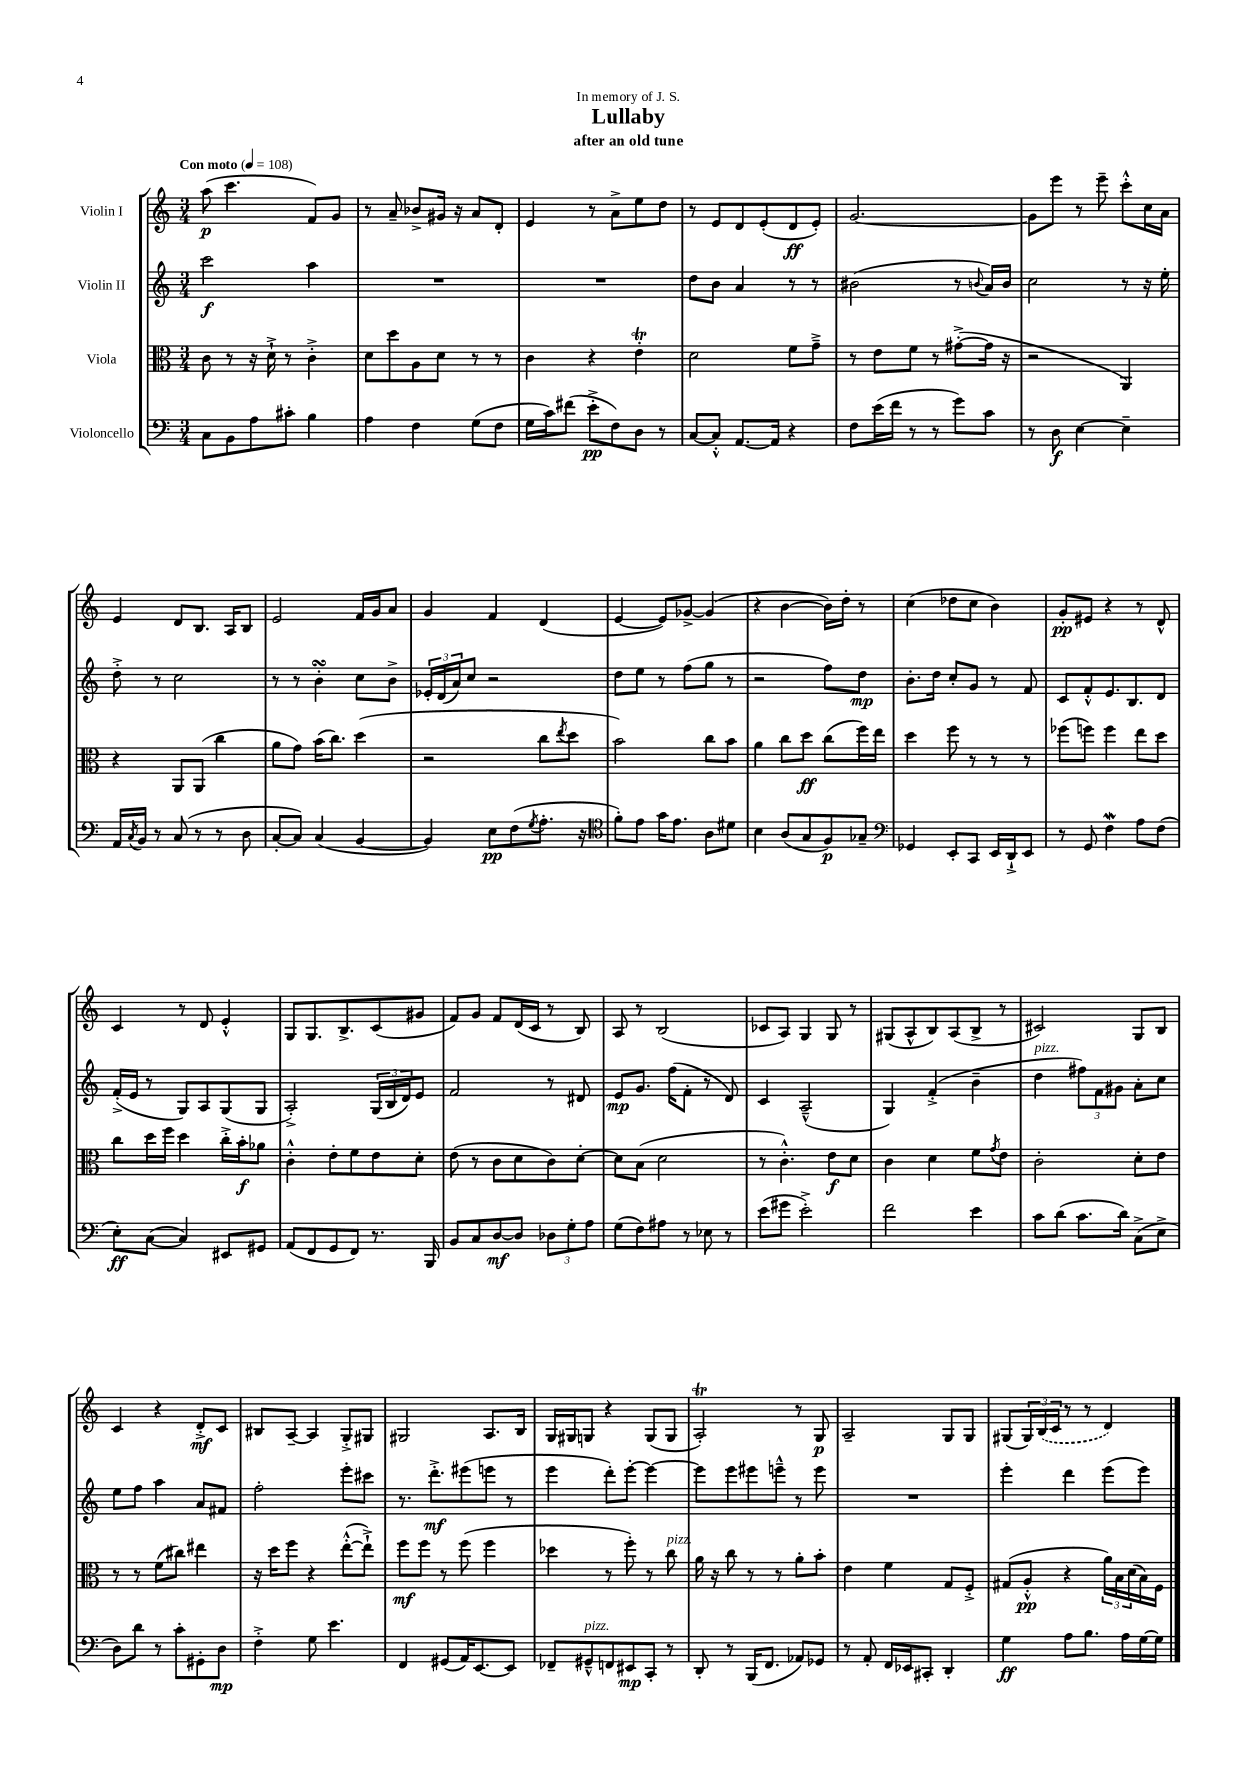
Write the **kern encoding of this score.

**kern	**dynam	**kern	**dynam	**kern	**dynam	**kern	**dynam
*part4	*part4	*part3	*part3	*part2	*part2	*part1	*part1
*staff4	*staff4	*staff3	*staff3	*staff2	*staff2	*staff1	*staff1
*I"Violoncello	*	*I"Viola	*	*I"Violin II	*	*I"Violin I	*
*clefF4	*	*clefC3	*	*clefG2	*	*clefG2	*
*k[]	*	*k[]	*	*k[]	*	*k[]	*
*M3/4	*	*M3/4	*	*M3/4	*	*M3/4	*
*MM108	*	*MM108	*	*MM108	*	*MM108	*
=1	=1	=1	=1	=1	=1	=1	=1
!	!	!	!	!	!	!LO:TX:a:B:t=Con moto	!
8C\L	.	8c\	.	2ccc\	f	(8aa\	p
8BB\	.	8r	.	.	.	4.ccc\	.
8A\	.	16r	.	.	.	.	.
.	.	16d`^\	.	.	.	.	.
8c#X'\J	.	8r	.	.	.	.	.
4B\	.	4c'^\	.	4aa\	.	8f/L)	.
.	.	.	.	.	.	8g/J	.
=2	=2	=2	=2	=2	=2	=2	=2
4A\	.	8d\L	.	2.r	.	8r	.
.	.	8dd\	.	.	.	8a~/	.
4F\	.	8A\	.	.	.	8b-X^/L	.
.	.	8d\J	.	.	.	16g#X/Jk	.
.	.	.	.	.	.	16r	.
(8G\L	.	8r	.	.	.	8a/L	.
8F\J	.	8r	.	.	.	8d'/J	.
=3	=3	=3	=3	=3	=3	=3	=3
16G\LL	.	4c\	.	2.r	.	4e/	.
16c\J)	.	.	.	.	.	.	.
(8f#X\J	.	.	.	.	.	.	.
8e'^\L	pp	4r	.	.	.	8r	.
8F\)	.	.	.	.	.	8a^\L	.
8D\J	.	4et'\	.	.	.	8ee\	.
8r	.	.	.	.	.	8dd\J	.
=4	=4	=4	=4	=4	=4	=4	=4
[8C/L	.	2d\	.	8dd\L	.	8r	.
8C'^^/J]	.	.	.	8b\J	.	8e/L	.
[8.AA/L	.	.	.	4a/	.	8d/	.
.	.	.	.	.	.	(8e'/	.
16AA/Jk]	.	.	.	.	.	.	.
4r	.	8f\L	.	8r	.	8d/	ff
.	.	8g~^\J	.	8r	.	8e'/J)	.
=5	=5	=5	=5	=5	=5	=5	=5
8F\L	.	8r	.	(2b#X\	.	[2.g/	.
(16e\L	.	8e\L	.	.	.	.	.
16f\JJ	.	.	.	.	.	.	.
8r	.	8f\J	.	.	.	.	.
8r	.	8r	.	.	.	.	.
8g\L)	.	([8g#X'^\L	.	8r	.	.	.
.	.	.	.	8qqbn/	.	.	.
8c\J	.	16g#\Jk]	.	16a/LL)	.	.	.
.	.	16r	.	16b/JJ	.	.	.
=6	=6	=6	=6	=6	=6	=6	=6
8r	.	2r	.	2cc\	.	8g\L]	.
8D\	f	.	.	.	.	8eee\J	.
[4E\	.	.	.	.	.	8r	.
.	.	.	.	.	.	8eee~\	.
4E~\]	.	4AA/)	.	8r	.	8ccc'^^\L	.
.	.	.	.	16r	.	16cc\L	.
.	.	.	.	16ee'\	.	16a\JJ	.
!!LO:LB:g=z
=7	=7	=7	=7	=7	=7	=7	=7
16AA/LL	.	4r	.	8dd'^\	.	4e/	.
8qC/	.	.	.	.	.	.	.
16BB/JJ	.	.	.	.	.	.	.
8r	.	.	.	8r	.	.	.
(8C/	.	8AA/L	.	2cc\	.	8d/L	.
8r	.	(8AA/J	.	.	.	8.B/J	.
8r	.	4cc\	.	.	.	.	.
.	.	.	.	.	.	16A/KL	.
8D\	.	.	.	.	.	8B/J	.
=8	=8	=8	=8	=8	=8	=8	=8
[8C'/L	.	8a\L	.	8r	.	2e/	.
8C/J])	.	8g\J)	.	8r	.	.	.
(4C/	.	(16b\KL	.	4bsSsS'\	.	.	.
.	.	8.cc\J)	.	.	.	.	.
[4BB/	.	(4dd\	.	8cc\L	.	16f/LL	.
.	.	.	.	.	.	16g/J	.
.	.	.	.	8b^\J	.	8a/J	.
=9	=9	=9	=9	=9	=9	=9	=9
4BB/])	.	2r	.	24e-X'/LL	.	4g/	.
.	.	.	.	(24d/	.	.	.
.	.	.	.	24a/J)	.	.	.
.	.	.	.	8cc/J	.	.	.
8E\L	pp	.	.	2r	.	4f/	.
(8F\	.	.	.	.	.	.	.
8qG/	.	.	.	.	.	.	.
8.A'\J	.	8cc\L	.	.	.	(4d/	.
.	.	8qee/	.	.	.	.	.
.	.	8dd\J	.	.	.	.	.
16r	.	.	.	.	.	.	.
=10	=10	=10	=10	=10	=10	=10	=10
*clefC4	*	*	*	*	*	*	*
8f'\L)	.	2b\)	.	8dd\L	.	[4e/	.
8e\J	.	.	.	8ee\J	.	.	.
16g\KL	.	.	.	8r	.	8e/L])	.
8.e\J	.	.	.	.	.	.	.
.	.	.	.	(8ff\L	.	[8g-X^/J	.
8A\L	.	8cc\L	.	8gg\J	.	(4g-/]	.
8d#X\J	.	8b\J	.	8r	.	.	.
=11	=11	=11	=11	=11	=11	=11	=11
4B\	.	4a\	.	2r	.	4r	.
(8A/L	.	8cc\L	.	.	.	[4b\	.
8G/	.	8dd\J	ff	.	.	.	.
8F/)	p	(8cc\L	.	8ff\L)	.	16b\LL])	.
.	.	.	.	.	.	16dd'\JJ	.
8G-X~/J	.	16ff\L)	.	8dd\J	mp	8r	.
.	.	16ee\JJ	.	.	.	.	.
=12	=12	=12	=12	=12	=12	=12	=12
*clefF4	*	*	*	*	*	*	*
4GG-X/	.	4dd\	.	8.b'\L	.	(4cc\	.
.	.	.	.	16dd\Jk	.	.	.
8EE'/L	.	8ff\	.	8cc'/L	.	8dd-X\L	.
8CC/J	.	8r	.	8g/J	.	8cc\J	.
16EE/LL	.	8r	.	8r	.	4b\)	.
16DD`^/J	.	.	.	.	.	.	.
8EE/J	.	8r	.	8f/	.	.	.
=13	=13	=13	=13	=13	=13	=13	=13
8r	.	(8ff-X\L	.	8c/L	.	8g'/L	pp
8GG/	.	8ffn\J)	.	8f'^^/	.	8e#X/J	.
4Fw\	.	4ff\	.	8.e/	.	4r	.
.	.	.	.	8.B/	.	.	.
8A\L	.	8ee\L	.	.	.	8r	.
(8F\J	.	8dd\J	.	8d/J	.	8d^^/	.
!!LO:LB:g=z
=14	=14	=14	=14	=14	=14	=14	=14
8E'\L)	ff	8cc\L	.	(16f'^/LL	.	4c/	.
.	.	.	.	16e/JJ	.	.	.
([8C\J	.	16dd\L	.	8r	.	.	.
.	.	16ff\JJ	.	.	.	.	.
4C/])	.	4dd\	.	8G/L)	.	8r	.
.	.	.	.	8A/	.	8d/	.
8EE#X/L	.	16cc'^\LL	.	(8G/	.	4e'^^/	.
.	.	16b'\J	f	.	.	.	.
8GG#X/J	.	8a-X\J	.	8G/J	.	.	.
=15	=15	=15	=15	=15	=15	=15	=15
(8AA/L	.	4c'^^\	.	2A'^/)	.	8G/L	.
8FF/	.	.	.	.	.	8.G/	.
8GG/	.	8e'\L	.	.	.	.	.
.	.	.	.	.	.	8.B^/	.
8FF/J)	.	8f\	.	.	.	.	.
8.r	.	8e\	.	(24G/LL	.	(8c/	.
.	.	.	.	24B/	.	.	.
.	.	.	.	24d/J)	.	.	.
.	.	8d'\J	.	8e/J	.	8g#X/J	.
16BBB/	.	.	.	.	.	.	.
=16	=16	=16	=16	=16	=16	=16	=16
8BB/L	.	(8e\	.	2f/	.	8f/L)	.
8C/	.	8r	.	.	.	8g/J	.
[8D/	mf	8c\L	.	.	.	8f/L	.
8D/J]	.	8d\	.	.	.	(16d/L	.
.	.	.	.	.	.	16c/JJ	.
12D-X\L	.	8c\)	.	8r	.	8r	.
12G'\	.	.	.	.	.	.	.
.	.	[8d'\J	.	8d#X/	.	8B/)	.
12A\J	.	.	.	.	.	.	.
=17	=17	=17	=17	=17	=17	=17	=17
(8G\L	.	8d\L]	.	8e/L	mp	8A/	.
8F\)	.	(8B\J	.	8.g/J	.	8r	.
8A#X\J	.	2d\	.	.	.	(2B/	.
.	.	.	.	(16ff\KL	.	.	.
8r	.	.	.	8f'\J	.	.	.
8E-X\	.	.	.	8r	.	.	.
8r	.	.	.	8d/)	.	.	.
=18	=18	=18	=18	=18	=18	=18	=18
(8e\L	.	8r	.	4c/	.	8c-X/L	.
8g#X\J	.	4.c'^^\)	.	.	.	8A/J)	.
2e'^\)	.	.	.	(2A~^^/	.	4G/	.
.	.	8e\L	f	.	.	8G/	.
.	.	8d\J	.	.	.	8r	.
=19	=19	=19	=19	=19	=19	=19	=19
2f\	.	4c\	.	4G/)	.	(8G#X/L	.
.	.	.	.	.	.	8A^^/	.
.	.	4d\	.	(4f'^/	.	8B/)	.
.	.	.	.	.	.	(8A/	.
4e\	.	8f\L	.	4b~\	.	8B^/J	.
.	.	8qg/	.	.	.	.	.
.	.	8e\J	.	.	.	8r	.
=20	=20	=20	=20	=20	=20	=20	=20
!	!	!	!	!LO:TX:a:i:t=pizz.	!	!	!
8c\L	.	2c'\	.	4dd\	.	2c#X/)	.
(8d\J	.	.	.	.	.	.	.
8.c\L	.	.	.	12ff#X\L)	.	.	.
.	.	.	.	12f\	.	.	.
.	.	.	.	12g#X\J	.	.	.
16d\Jk)	.	.	.	.	.	.	.
(8C^\L	.	8d'\L	.	8a'\L	.	8G/L	.
8E^\J	.	8e\J	.	8cc\J	.	8B/J	.
!!LO:LB:g=z
=21	=21	=21	=21	=21	=21	=21	=21
8D\L)	.	8r	.	8ee\L	.	4c/	.
8d\J	.	8r	.	8ff\J	.	.	.
8r	.	(8f\L	.	4aa\	.	4r	.
8c'\L	.	8cc#X\J)	.	.	.	.	.
8GG#X'\	.	4ee#X\	.	8a/L	.	8d'^/L	mf
8D\J	mp	.	.	8f#X/J	.	8c/J	.
=22	=22	=22	=22	=22	=22	=22	=22
4F'^\	.	16r	.	2ff'\	.	8B#X/L	.
.	.	16dd\KL	.	.	.	.	.
.	.	8ff\J	.	.	.	[8A~/J	.
8G\	.	4r	.	.	.	4A/]	.
4.e\	.	.	.	.	.	.	.
.	.	([8ee'^^\L	.	8eee'\L	.	8G'^/L	.
.	.	8ee`^\J])	.	8ccc#X\J	.	8G#X/J	.
=23	=23	=23	=23	=23	=23	=23	=23
4FF/	.	8ff\L	mf	8.r	.	2G#X/	.
.	.	8ff\J	.	.	.	.	.
.	.	.	.	8.ddd'^\L	mf	.	.
(8GG#X/L	.	8r	.	.	.	.	.
16AA/K)	.	(8ff\	.	(8eee#X\	.	.	.
[8.EE/	.	.	.	.	.	.	.
.	.	4ff\	.	8eeen\J	.	8.A/L	.
8EE/J]	.	.	.	8r	.	.	.
.	.	.	.	.	.	16B/Jk	.
=24	=24	=24	=24	=24	=24	=24	=24
8FF-X~/L	.	4dd-X\	.	4eee\	.	16G/LL	.
.	.	.	.	.	.	16G#X/J	.
!LO:TX:a:i:t=pizz.	!	!	!	!	!	!	!
8GG#X~^^/	.	.	.	.	.	8Gn/J	.
8FFn/	.	8r	.	8ddd'\L)	.	4r	.
8EE#X/	mp	8ff'\)	.	[8eee'\J	.	.	.
8CC'/J	.	8r	.	4eee\_	.	(8G/L	.
!	!	!LO:TX:a:i:t=pizz.	!	!	!	!	!
8r	.	8cc\	.	.	.	8G/J	.
=25	=25	=25	=25	=25	=25	=25	=25
8DD'/	.	16a\	.	8eee\L]	.	2AT'/)	.
.	.	16r	.	.	.	.	.
8r	.	8cc\	.	8eee\	.	.	.
(16BBB/KL	.	8r	.	8eee#X\	.	.	.
8.FF/J	.	.	.	.	.	.	.
.	.	8r	.	8eeen~^^\J	.	.	.
8AA-X/L)	.	8a'\L	.	8r	.	8r	.
8GG-X/J	.	8b'\J	.	8eee\	.	8G/	p
=26	=26	=26	=26	=26	=26	=26	=26
8r	.	4e\	.	2.r	.	2A~/	.
8AA'/	.	.	.	.	.	.	.
16FF/LL	.	4f\	.	.	.	.	.
16EE-X/J	.	.	.	.	.	.	.
8CC#X'/J	.	.	.	.	.	.	.
4DD'/	.	8G/L	.	.	.	8G/L	.
.	.	8F'^/J	.	.	.	8G/J	.
=27	=27	=27	=27	=27	=27	=27	=27
4G\	ff	(8G#X/L	.	4eee'\	.	(8G#X/L	.
.	.	8A'^^/J	pp	.	.	24G#/L)	.
.	.	.	.	.	.	(24B/	.
.	.	.	.	.	.	24c/JJ	.
8A\L	.	4r	.	4ddd\	.	8r	.
8.B\J	.	.	.	.	.	8r	.
.	.	24a\LL)	.	(8eee\L	.	4d/)	.
.	.	24B\	.	.	.	.	.
16A\LL	.	.	.	.	.	.	.
.	.	(24d\	.	.	.	.	.
[16G\	.	16B\)	.	8eee\J)	.	.	.
16G\JJ]	.	16F\JJ	.	.	.	.	.
==	==	==	==	==	==	==	==
*-	*-	*-	*-	*-	*-	*-	*-
